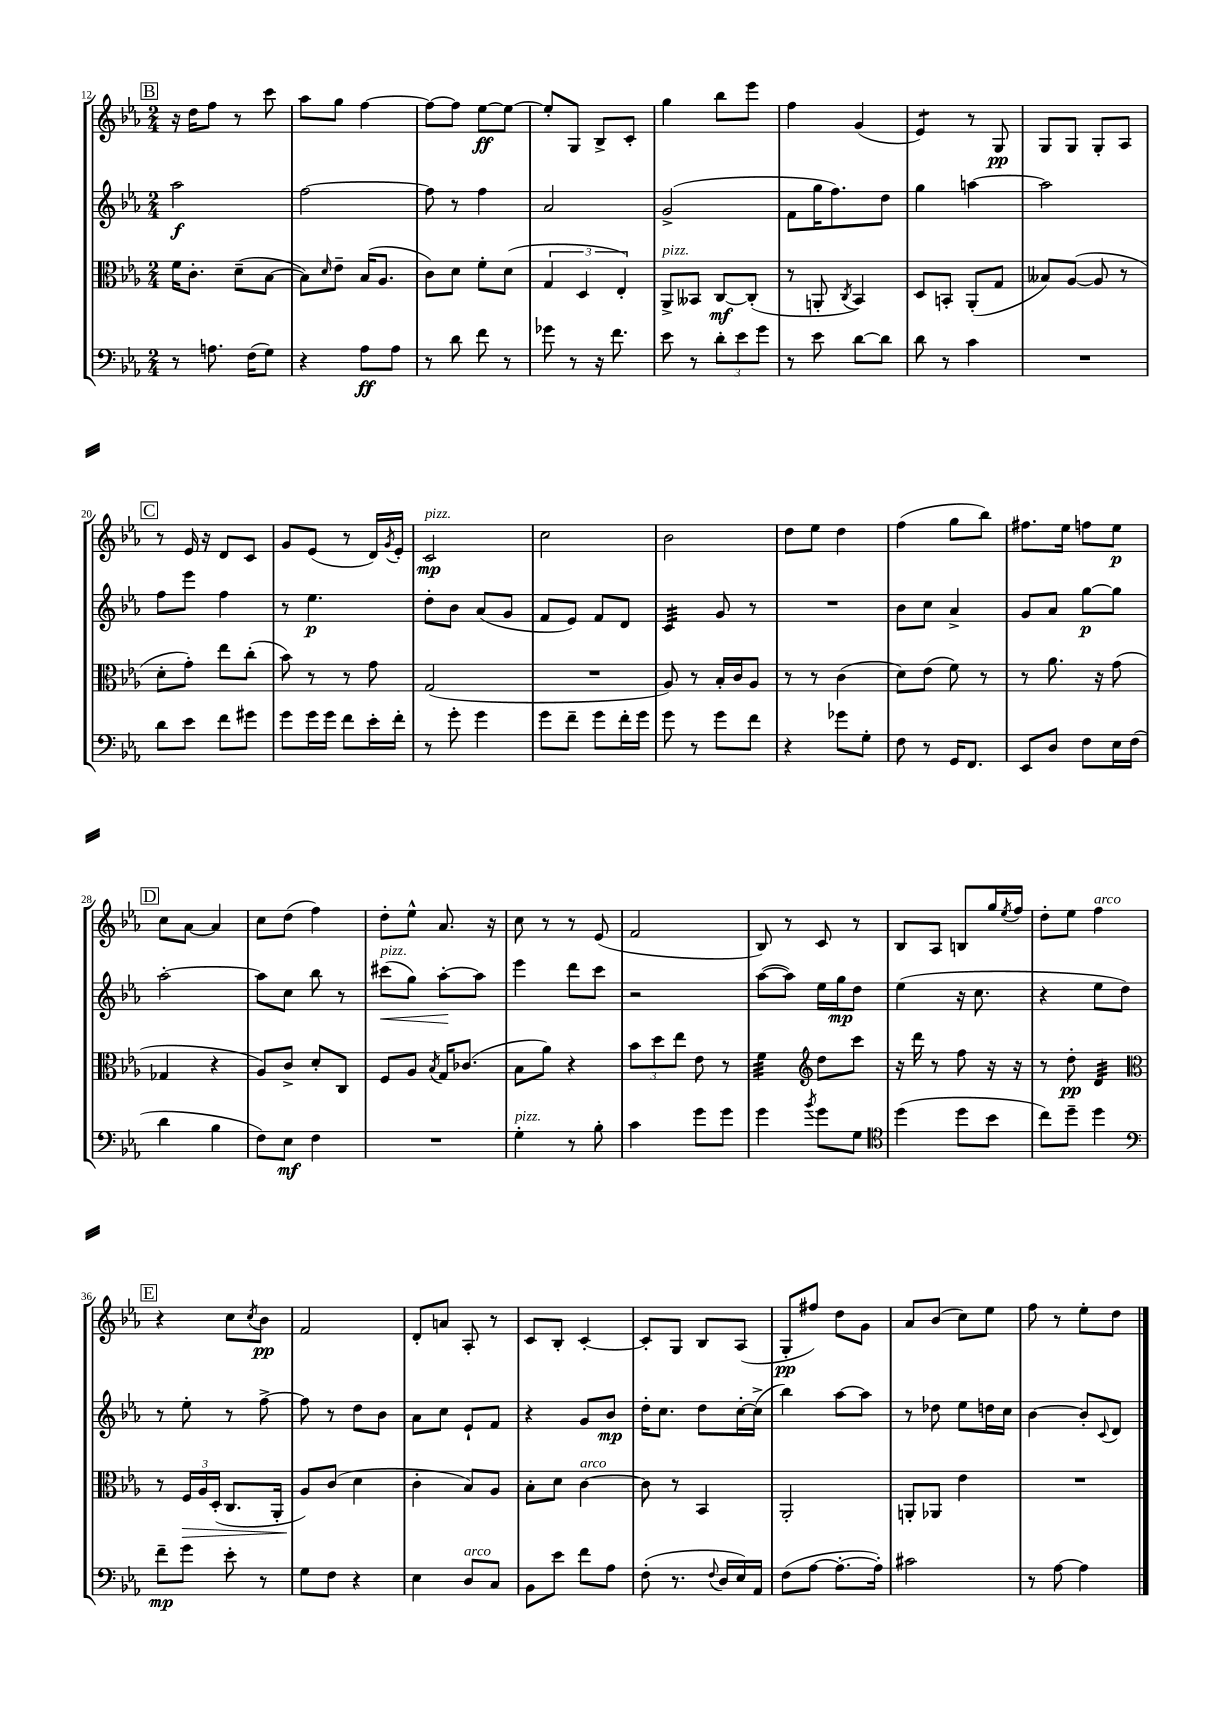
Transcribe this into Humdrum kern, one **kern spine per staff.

**kern	**kern	**kern	**kern
*staff4	*staff3	*staff2	*staff1
*clefF4	*clefC3	*clefG2	*clefG2
*k[b-e-a-]	*k[b-e-a-]	*k[b-e-a-]	*k[b-e-a-]
*M2/4	*M2/4	*M2/4	*M2/4
8r	16f	2aa-	16r
.	8.c'	.	16dd
8.A	.	.	8ff
.	(8d~	.	8r
(16F	.	.	.
8G)	[8B-	.	8ccc
=	=	=	=
4r	8B-])	[2ff	8aa-
.	16qqd	.	.
.	8e-~	.	8gg
8A-	(16B-	.	[4ff
.	8.A-	.	.
8A-	.	.	.
=	=	=	=
8r	8c)	8ff]	8ff_
8d	8d	8r	8ff]
8f	8f'	4ff	[8ee-
8r	(8d	.	8ee-_
=	=	=	=
8g-	6G	2a-	8ee-']
8r	.	.	8G
.	6D	.	.
16r	.	.	8B-^
8.f	.	.	.
.	6E-')	.	.
.	.	.	8c'
=	=	=	=
8e-	8AA-^	(2g^	4gg
8r	8BB--	.	.
12d'	[8C	.	8bb-
12e-	.	.	.
.	(8C']	.	8eee-
12g	.	.	.
=	=	=	=
8r	8r	8f	4ff
8e-	8AA'	16gg	.
.	.	8.ff)	.
.	8qC	.	.
[8d	4BB-)	.	(4g
8d]	.	8dd	.
=	=	=	=
8d	8D	4gg	4e-)
8r	8BB'	.	.
4c	(8AA-'	[4aa	8r
.	8G	.	8G
=	=	=	=
2r	8B--)	2aa]	8G
.	([8A-	.	8G
.	8A-]	.	8G'
.	8r	.	8A-
=	=	=	=
8d	8d'	8ff	8r
8e-	8g')	8eee-	16e-
.	.	.	16r
8f	8ee-	4ff	8d
8g#	(8cc'	.	8c
=	=	=	=
8g	8b-)	8r	8g
16g	8r	4.ee-	(8e-
16g	.	.	.
8f	8r	.	8r
16e-'	8g	.	16d)
.	.	.	8qg
16f'	.	.	16e-'
=	=	=	=
8r	(2G	8dd'	2c
8g'	.	8b-	.
4g	.	(8a-	.
.	.	8g	.
=	=	=	=
8g	2r	8f	2cc
8f~	.	8e-)	.
8g	.	8f	.
16f'	.	8d	.
16g	.	.	.
=	=	=	=
8g	8A-)	4c	2b-
8r	8r	.	.
8g	16B-'	8g	.
.	16c	.	.
8f	8A-	8r	.
=	=	=	=
4r	8r	2r	8dd
.	8r	.	8ee-
8g-	(4c	.	4dd
8G'	.	.	.
=	=	=	=
8F	8d)	8b-	(4ff
8r	(8e-	8cc	.
16GG	8f)	4a-^	8gg
8.FF	.	.	.
.	8r	.	8bb-)
=	=	=	=
8EE-	8r	8g	8.ff#
8D	8.a-	8a-	.
.	.	.	16ee-
8F	.	[8gg	8ff
.	16r	.	.
16E-	(8g	8gg]	8ee-
(16F	.	.	.
=	=	=	=
4d	4G-	[2aa-'	8cc
.	.	.	[8a-
4B-	4r	.	4a-]
=	=	=	=
8F)	8A-)	8aa-]	8cc
8E-	8c^	8cc	(8dd
4F	8d'	8bb-	4ff)
.	8C	8r	.
=	=	=	=
2r	8F	(8ccc#	8dd'
.	8A-	8gg)	8ee-^^
.	8qB-	.	.
.	16G	[8aa-'	8.a-
.	(8.c-	.	.
.	.	8aa-]	.
.	.	.	16r
=	=	=	=
4G'	8B-	4eee-	8cc
.	8a-)	.	8r
8r	4r	8ddd	8r
8B-'	.	8ccc	(8e-
=	=	=	=
4c	12b-	2r	2f
.	12dd	.	.
.	12ee-	.	.
8g	8e-	.	.
8g	8r	.	.
=	=	=	=
4g	4f	([8aa-	8B-)
.	.	8aa-])	8r
*	*clefG2	*	*
8qb-	.	.	.
8g	8dd	16ee-	8c
.	.	16gg	.
8G	8ccc	8dd	8r
=	=	=	=
*clefC4	*	*	*
(4dd	16r	(4ee-	8B-
.	16ddd	.	.
.	8r	.	8A-
8dd	8ff	16r	8B
.	.	8.cc	.
8b-	16r	.	16gg
.	.	.	8qee-
.	16r	.	16ff
=	=	=	=
8cc)	8r	4r	8dd'
8dd~	8dd'	.	8ee-
4dd	4d	8ee-	4ff
.	.	8dd)	.
=	=	=	=
*clefF4	*clefC3	*	*
8f~	8r	8r	4r
8g	24F	8ee-'	.
.	24A-	.	.
.	(24D'	.	.
8e-'	8.C	8r	8cc
.	.	.	8qcc
8r	.	[8ff^	8b-
.	16AA-'	.	.
=	=	=	=
8G	8A-)	8ff]	2f
8F	(8c	8r	.
4r	4d	8dd	.
.	.	8b-	.
=	=	=	=
4E-	4c'	8a-	8d'
.	.	8cc	8a
8D	8B-)	8e-`	8A-'
8C	8A-	8f	8r
=	=	=	=
8BB-	8B-'	4r	8c
8e-	8d	.	8B-'
8f	[4c	8g	[4c'
8A-	.	8b-	.
=	=	=	=
(8F'	8c]	16dd'	8c']
.	.	8.cc	.
8.r	8r	.	8G
.	4BB-	8dd	8B-
8qqF	.	.	.
16D	.	.	.
16E-)	.	[16cc'	(8A-
16AA-	.	(16cc^]	.
=	=	=	=
(8F	2AA-'	4bb-)	8G'
[8A-	.	.	8ff#)
8.A-'_	.	[8aa-	8dd
.	.	8aa-]	8g
16A-'])	.	.	.
=	=	=	=
2c#	8AA'	8r	8a-
.	8AA-	8dd-	(8b-
.	4e-	8ee-	8cc)
.	.	16dd	8ee-
.	.	16cc	.
=	=	=	=
8r	2r	[4b-	8ff
[8A-	.	.	8r
4A-]	.	8b-']	8ee-'
.	.	8qqc	.
.	.	8d	8dd
==	==	==	==
*-	*-	*-	*-
